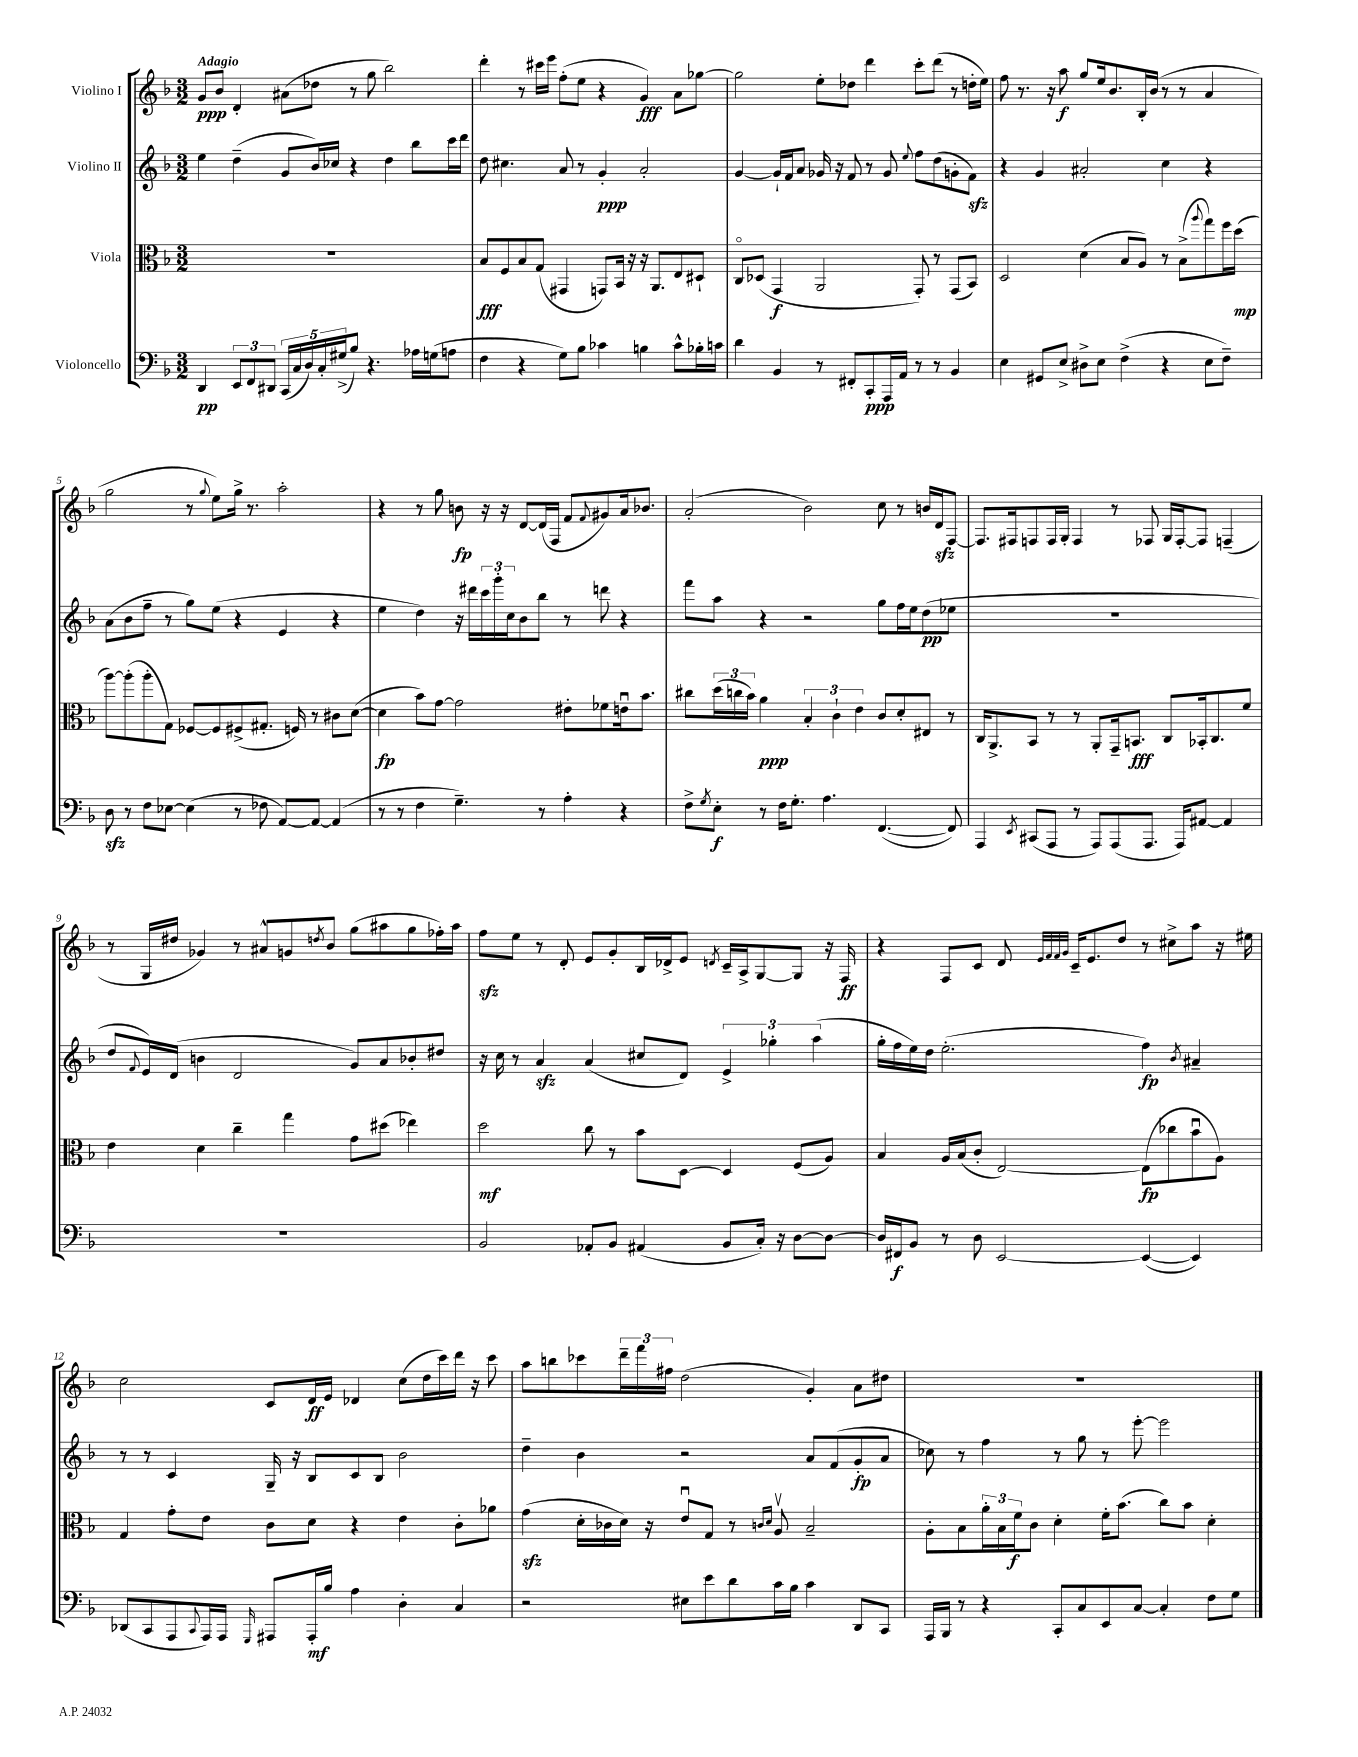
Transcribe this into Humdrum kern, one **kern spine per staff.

**kern	**kern	**kern	**kern
*staff4	*staff3	*staff2	*staff1
*clefF4	*clefC3	*clefG2	*clefG2
*k[b-]	*k[b-]	*k[b-]	*k[b-]
*M3/2	*M3/2	*M3/2	*M3/2
4DD/	1.r	4ee\	8g/L
.	.	.	8b-/J
12EE/L	.	(4dd~\	4d'/
12FF/	.	.	.
12DD#/J	.	.	.
(20CC/LL	.	8g/L	(8a#\L
20C/	.	.	.
20D/)	.	.	.
.	.	16b-/L)	8dd-\J
20C'/	.	.	.
.	.	16cc-/JJ	.
(20G#^/J	.	.	.
8B-/J)	.	4r	8r
4.r	.	.	8gg\
.	.	4dd\	2bb-\)
16A-\LL	.	8bb-\L	.
(16G\J	.	.	.
8A\J	.	16ccc\L	.
.	.	16ddd\JJ	.
=	=	=	=
4F\	8B-/L	8dd\	4ddd'\
.	8F/	4.cc#\	.
4r	8B-/	.	8r
.	(8G/J	.	16ccc#\LL
.	.	.	16eee\JJ
8G\L)	4GG#/	8a/	(8ff'\L
8B-\J	.	8r	8ee\J
4c-\	8GG/L)	4g'/	4r
.	16BB-/Jk	.	.
.	16r	.	.
4B\	16r	2a'/	4g/)
.	8.AA/L	.	.
8c-^^\L	8E/	.	8a\L
16B-'\L	8D#`/J	.	[8gg-\J
16c\JJ	.	.	.
=	=	=	=
4d\	8Co/L	[4g/	2gg-\]
.	(8D-/J	.	.
4BB-/	4GG/	16g`/]LL	.
.	.	16f/J	.
.	.	8a/J	.
8r	2AA/	16g-/	8ee'\L
.	.	16r	.
8FF#'/L	.	8f/	8dd-\J
8CC'/	.	8r	4ddd\
16AAA/L	.	8g-/	.
16AA/JJ	.	.	.
.	.	8qqee/	.
8r	8GG'/)	8ff\L	8ccc'\L
8r	8r	(8dd\	(8ddd\J
4BB-/	(8GG/L	8g'\	8r
.	8BB-/J)	8f\J)	16dd'\LL
.	.	.	16ee\JJ)
=	=	=	=
4E\	2D/	4r	8ff\
.	.	.	8.r
8GG#/L	.	4g/	.
.	.	.	16r
8E^/J	.	.	8aa\
8D#^\L	(4d\	2a#'/	8gg/L
8E\J	.	.	16ee/k
.	.	.	8.b-/
(4F^\	8B-/L	.	.
.	8A/J)	.	16B-'/L
.	.	.	(16b-/JJ
4r	8r	4cc\	8r
.	(8B-^\L	.	8r
.	8qqaa/	.	.
8E\L	8gg\)	4r	4a/
8F~\J)	16ff\L	.	.
.	(16dd\JJ	.	.
=	=	=	=
8D\	[8aa\L)	(8a\L	2gg\
8r	(8aa'\]	8b-\	.
8F\L	8aa'\	8ff~\J	.
[8E-\J	8G\J)	8r	.
(4E-\]	[8F-/L	8gg\L)	8r
.	.	.	8qqgg/
.	8F-/]	(8ee\J	8ee\L)
8r	(8F#^/	4r	16gg^\Jk
.	.	.	8.r
8F-\	8.G#'/J	.	.
[8AA/L)	.	4e/	2aa'\
.	16F/)	.	.
8AA/_J	8r	.	.
(4AA/]	8c#\L	4r	.
.	([8d\J	.	.
=	=	=	=
8r	4d\]	4ee\	4r
8r	.	.	.
4F\	8b-\L)	4dd\)	8r
.	[8g\J	.	8gg\
4.G~\)	2g\]	16r	8b\
.	.	16ddd#\LL	.
.	.	24ccc\	16r
.	.	24ggg'\	.
.	.	.	16r
.	.	24cc\J	.
.	.	8b-\	[8d/L
8r	.	8bb-\J	(16d/]L
.	.	.	16F/JJ
4A'\	8e#'\L	8r	8f/L
.	.	.	8qqf/
.	8f-\	8ddd\	8g#/)
4r	16eu\k	4r	16a/k
.	8.b-\J	.	8.b-/J
=	=	=	=
8F^\L	8cc#\L	8fff\L	(2a'/
8qG/	.	.	.
8E'\J	(24dd\L	8aa\J	.
.	24cc\	.	.
.	24b-\JJ)	.	.
8r	4a\	4r	.
16F\LK	.	.	.
8.G'\J	.	.	.
.	6B-'/	2r	2b-\)
4.A\	.	.	.
.	6c`\	.	.
.	6e\	.	.
([4.FF/	8c/L	8gg\L	8cc\
.	8d'/	16ff\L	8r
.	.	16ee\J	.
.	8E#/J	(8dd\	16b/LL
.	.	.	16d/J
8FF/])	8r	8ee-\J	[8F/J
=	=	=	=
4AAA/	16C/LK	1.r	8.F/]L
.	8.AA^/	.	.
.	.	.	16F#/k
8qEE/	.	.	.
(8CC#/L	8BB-/J	.	8F/
8AAA/J	8r	.	16F/L
.	.	.	16G'/JJ
8r	8r	.	4F/
8AAA/L)	8AA'/L	.	.
(8AAA/	16GG~/k	.	8r
.	8.BB/J	.	.
8.AAA/J	.	.	8F-/
.	8C/L	.	16G/LL
16AAA/LK)	.	.	[16F-'/J
[8AA#/J	16BB-'/k	.	8F-/]J
.	8.C/	.	.
4AA#/]	.	.	(4F~/
.	8f/J	.	.
=	=	=	=
1.r	4e\	8dd/L	8r
.	.	8qqf/	.
.	.	16e/L)	16G/LL
.	.	(16d/JJ	16dd#/JJ
.	4d\	4b\	4g-/)
.	4cc~\	2d/	8r
.	.	.	8a#^^/L
.	4gg\	.	8g/
.	.	.	8qdd/
.	.	.	8b-/J
.	8g\L	8g/L)	(8gg\L
.	(8dd#\J	8a/	8aa#\
.	4ee-\)	8b-'/	8gg\
.	.	8dd#/J	16ff-'\L)
.	.	.	16aa#\JJ
=	=	=	=
2BB-/	2dd\	16r	8ff\L
.	.	16cc\	.
.	.	8r	8ee\J
.	.	4a/	8r
.	.	.	8d'/
8AA-'/L	8cc\	(4a/	8e/L
8BB-/J	8r	.	8g'/
(4AA#/	8b-\L	8cc#/L	16B-/L
.	.	.	16d-^/J
.	[8D\J	8d/J)	8e/J
.	.	.	8qd/
8BB-/L	4D/]	6e^/	16c~/LL
.	.	.	16A^/J
16C'/Jk)	.	.	[8G/
.	.	6gg-'\	.
16r	.	.	.
[8D\L	(8F/L	.	8G/]J
.	.	(6aa\	.
8D\_J	8A/J)	.	16r
.	.	.	16F/
=	=	=	=
16D/]LL	4B-/	16gg'\LL	4r
16FF#/J	.	16ff\	.
8BB-/J	.	16ee\)	.
.	.	16dd\JJ	.
8r	16A/LL	(2.ee'\	8F/L
.	(16B-/J	.	.
8D\	8c'/J	.	8c/J
[2EE/	[2E/)	.	8d/
.	.	.	32qqe/LLL
.	.	.	32qqf/
.	.	.	32qqf/
.	.	.	32qqg/JJJ
.	.	.	16c~/LK
.	.	.	8.e/
.	.	.	8dd/J
(4EE/_	(8E\]L	4ff\)	8r
.	8cc-\	.	8cc#^\L
.	.	8qb-/	.
4EE/])	8b-u\	4a#~/	8aa\J
.	8A\J)	.	16r
.	.	.	16ee#\
=	=	=	=
(8DD-/L	4G/	8r	2cc\
8CC/	.	8r	.
8AAA/	8g'\L	4c/	.
8qqCC/	.	.	.
16AAA/L)	8e\J	.	.
16AAA/JJ	.	.	.
16qqGGG/	.	.	.
8AAA#/L	8c\L	16G~/	8c/L
.	.	16r	.
16AAA#'/L	8d\J	8B-/L	16d/L
16B-/JJ	.	.	16e/JJ
4A\	4r	8c/	4d-/
.	.	8B-/J	.
4D'\	4e\	2b-\	(8cc\L
.	.	.	16dd\L
.	.	.	16ccc\)
4C/	8c'\L	.	16ddd\JJ
.	.	.	16r
.	8a-\J	.	8ccc\
=	=	=	=
2r	(4g\	4dd~\	8aa\L
.	.	.	8bb\
.	16d'\LL	4b-\	8ccc-\
.	16c-\	.	.
.	16d\JJ)	.	24ddd~\L
.	.	.	24fff\
.	16r	.	.
.	.	.	24ff#\JJ
8E#\L	8eu/L	2r	(2dd\
8e\	8G/J	.	.
8d\	8r	.	.
.	16qqc/LL	.	.
.	16qqd/JJ	.	.
16c\L	8Av/	.	.
16B-\JJ	.	.	.
4c\	2B-~/	8a/L	4g'/)
.	.	(8f/	.
8DD/L	.	8g'/	8a\L
8CC/J	.	8a/J	8dd#\J
=	=	=	=
16AAA/LL	8A'\L	8cc-\)	1.r
16BBB-/JJ	.	.	.
8r	8B-\	8r	.
4r	24a'\L	4ff\	.
.	24B-\	.	.
.	24f\J	.	.
.	8c\J	.	.
8CC'/L	4d'\	8r	.
8C/	.	8gg\	.
8EE/	16f'\LK	8r	.
.	(8.b-\J	.	.
[8C/J	.	[8eee'\	.
4C'/]	8cc\L)	2eee\]	.
.	8b-\J	.	.
8F\L	4d'\	.	.
8G\J	.	.	.
==	==	==	==
*-	*-	*-	*-
